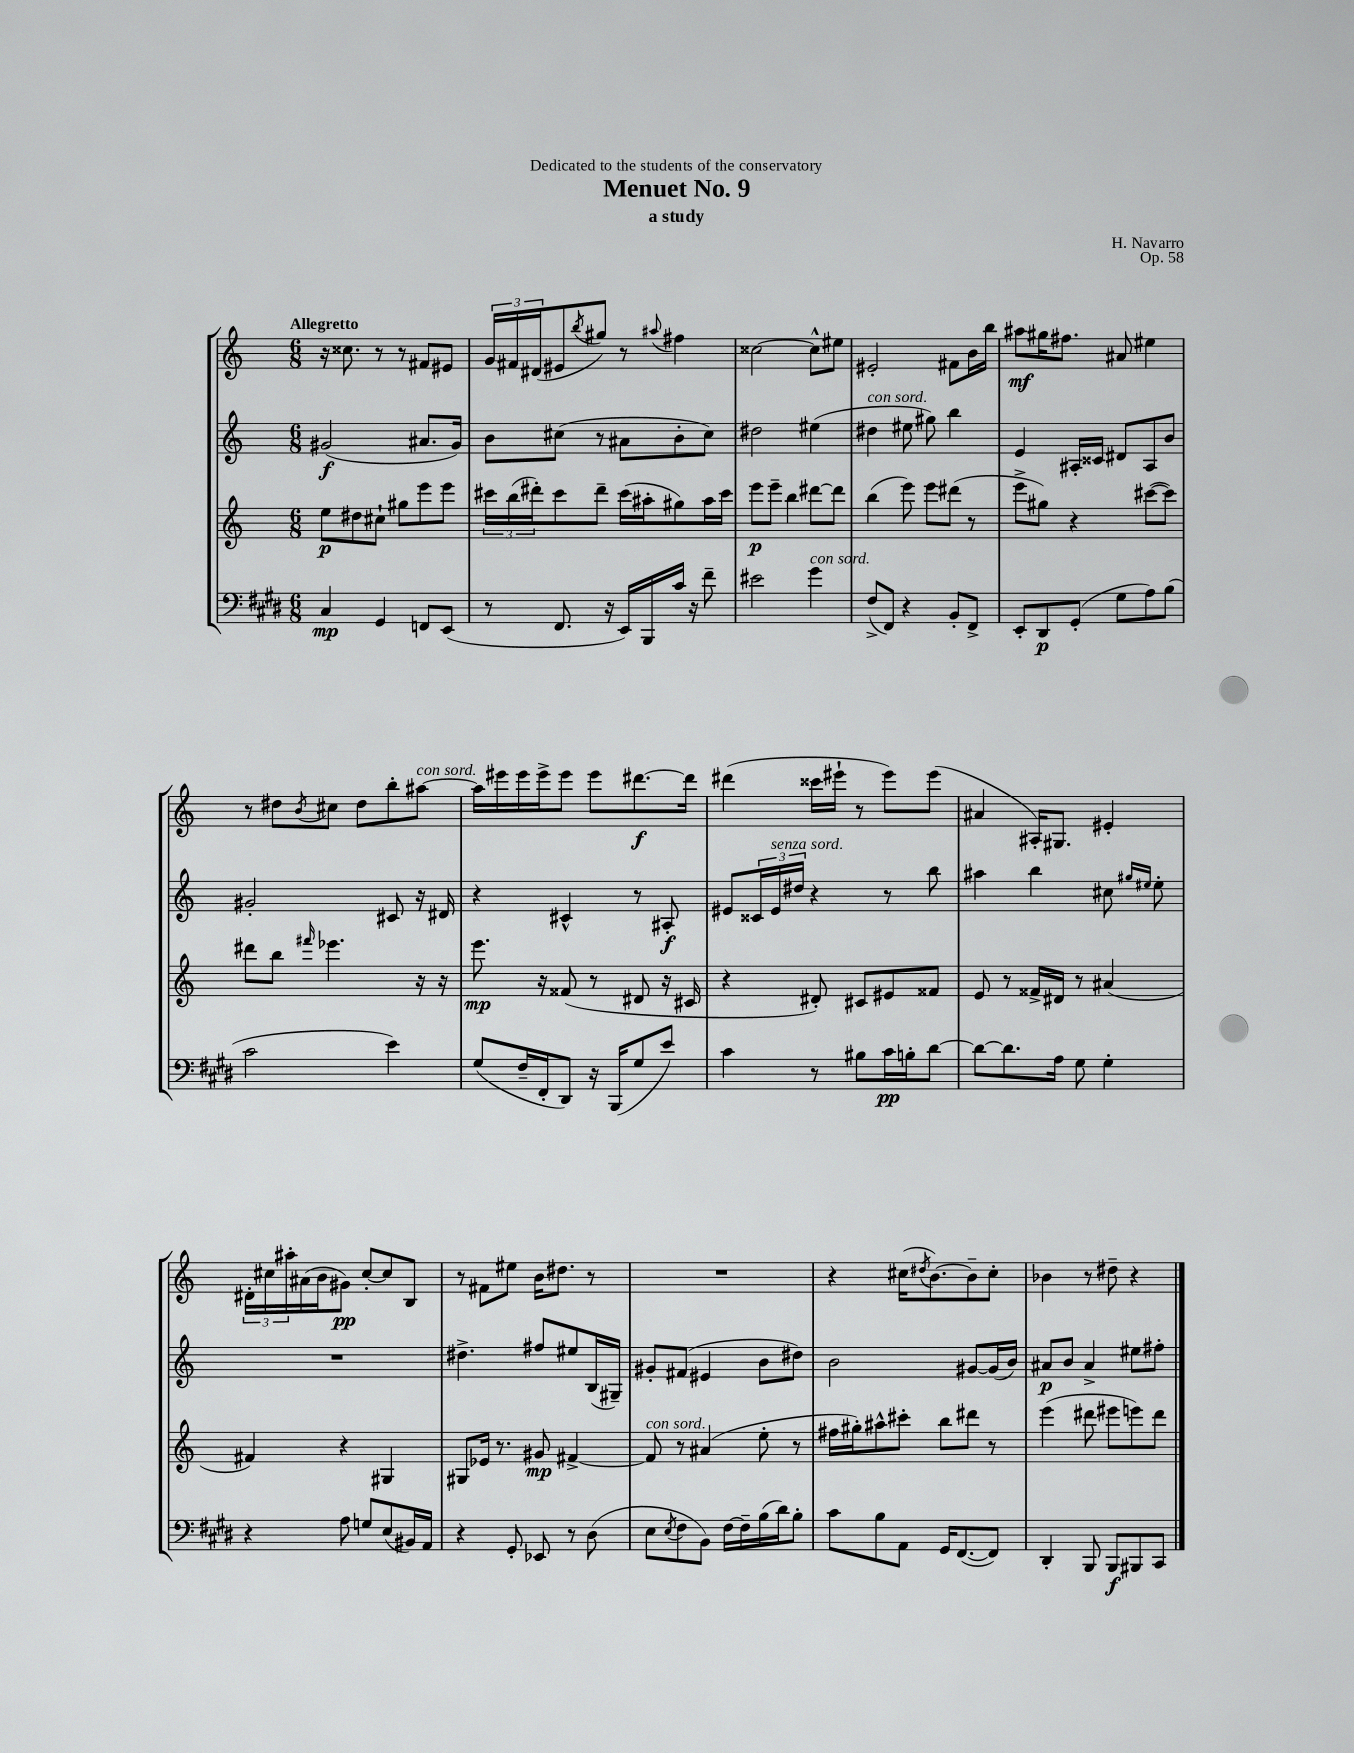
\header { title = "Menuet No. 9" composer = "H. Navarro" subtitle = "a study" dedication = "Dedicated to the students of the conservatory" opus = "Op. 58" }
<<
\new StaffGroup <<
\new Staff = "s0" {
    \clef treble \key c \major \numericTimeSignature \time 6/8 \tempo "Allegretto"
    r16 cisis''8. r8 r8 fis'8 eis'8 |
    \tuplet 3/2 { g'16 fis'16 dis'16( } eis'8 \acciaccatura { b''8 } gis''8) r8 \appoggiatura { ais''8 } fis''4 |
    cisis''2~ cisis''8-^ eis''8 |
    eis'2-. fis'8 b'16 b''16 |
    ais''8\mf gis''16 fis''8. ais'8 eis''4 |
    r8 dis''8 \acciaccatura { b'8 } cis''8 dis''8 b''8-. ais''8~^\markup { \italic "con sord." } |
    ais''16 eis'''16 eis'''16 eis'''16-> eis'''8 eis'''8 dis'''8.~\f dis'''16 |
    dis'''4( cisis'''16 eis'''16-! r8 eis'''8) eis'''8( |
    ais'4 ais16-.) gis8. eis'4-. |
    \tuplet 3/2 { dis'16-. cis''16 ais''16-. } ais'16( b'16 gis'8\pp) cis''8~-. cis''8 b8 |
    r8 fis'8 eis''8 b'16 dis''8. r8 |
    R2. |
    r4 cis''16( \acciaccatura { dis''8 } b'8.~) b'8-- cis''8-. |
    bes'4 r8 dis''8-- r4 \bar "|." |
}
\new Staff = "s1" {
    \clef treble \key c \major \numericTimeSignature \time 6/8
    gis'2\f( ais'8. gis'16) |
    b'8 cis''8( r8 ais'8 b'8-. cis''8) |
    dis''2 eis''4( |
    dis''4^\markup { \italic "con sord." } eis''8 gis''8) b''4 |
    e'4 ais16-. cisis'16 dis'8 ais8 b'8 |
    gis'2-. cis'8 r16 dis'16 |
    r4 cis'4-^ r8 ais8-.\f |
    eis'8 \tuplet 3/2 { cisis'16 eis'16^\markup { \italic "senza sord." } dis''16 } r4 r8 b''8 |
    ais''4 b''4 cis''8 \grace { gis''16 eis''16 } eis''8-. |
    R2. |
    dis''4.-> fis''8 eis''8 b16( gis16--) |
    gis'8-. fis'8( eis'4 b'8 dis''8) |
    b'2 gis'8~ gis'16( b'16) |
    ais'8\p b'8 ais'4-> eis''8 fis''8-. \bar "|." |
}
\new Staff = "s2" {
    \clef treble \key c \major \numericTimeSignature \time 6/8
    e''8\p dis''8 cis''8-! gis''8 e'''8 e'''8 |
    \tuplet 3/2 { cis'''16 b''16( dis'''16-.) } cis'''8 dis'''8-- cis'''16( ais''16-. gis''8) ais''16 cis'''16 |
    e'''8\p e'''8-- b''4 dis'''8~ dis'''8 |
    b''4( e'''8) e'''8 dis'''8( r8 |
    e'''8-> gis''8) r4 cis'''8~( cis'''8) |
    dis'''8 b''8 \grace { fis'''16 } ees'''4. r16 r16 |
    e'''8.\mp r16 fisis'8( r8 dis'8 r16 cis'16 |
    r4 dis'8-.) cis'8 eis'8 fisis'8 |
    e'8 r8 fisis'16-> dis'16 r8 ais'4( |
    fis'4) r4 gis4 |
    gis8 ees'16 r8. gis'8\mp fis'4~-> |
    fis'8^\markup { \italic "con sord." } r8 ais'4( e''8-. r8 |
    fis''16 gis''16-.) ais''8-^ cis'''8-. b''8 dis'''8 r8 |
    e'''4( dis'''8 eis'''8 e'''8) dis'''8 \bar "|." |
}
\new Staff = "s3" {
    \clef bass \key e \major \numericTimeSignature \time 6/8
    cis4\mp gis,4 f,8 e,8( |
    r8 fis,8. r16 e,16) b,,16 cis'16 r16 fis'8-- |
    eis'2 gis'4^\markup { \italic "con sord." } |
    fis8->( fis,8) r4 b,8-. fis,8-> |
    e,8-. dis,8\p gis,8-.( gis8 a8) b8( |
    cis'2 e'4) |
    gis8( fis16-- fis,16-. dis,8) r16 b,,16( gis8 e'8) |
    cis'4 r8 bis8 cis'16\pp b16-. dis'8~ |
    dis'8~ dis'8. a16 gis8 gis4-. |
    r4 a8 g8 e8( bis,16) a,16 |
    r4 gis,8-. ees,8 r8 dis8( |
    e8 \acciaccatura { e8 } fis8 b,8) fis16~ fis16-- b16( dis'16) b8-. |
    cis'8 b8 a,8 gis,16 fis,8.~( fis,8) |
    dis,4-. b,,8 b,,8\f bis,,8 cis,8 \bar "|." |
}
>>
>>
\layout { \context { \Score \remove "Bar_number_engraver" } }
